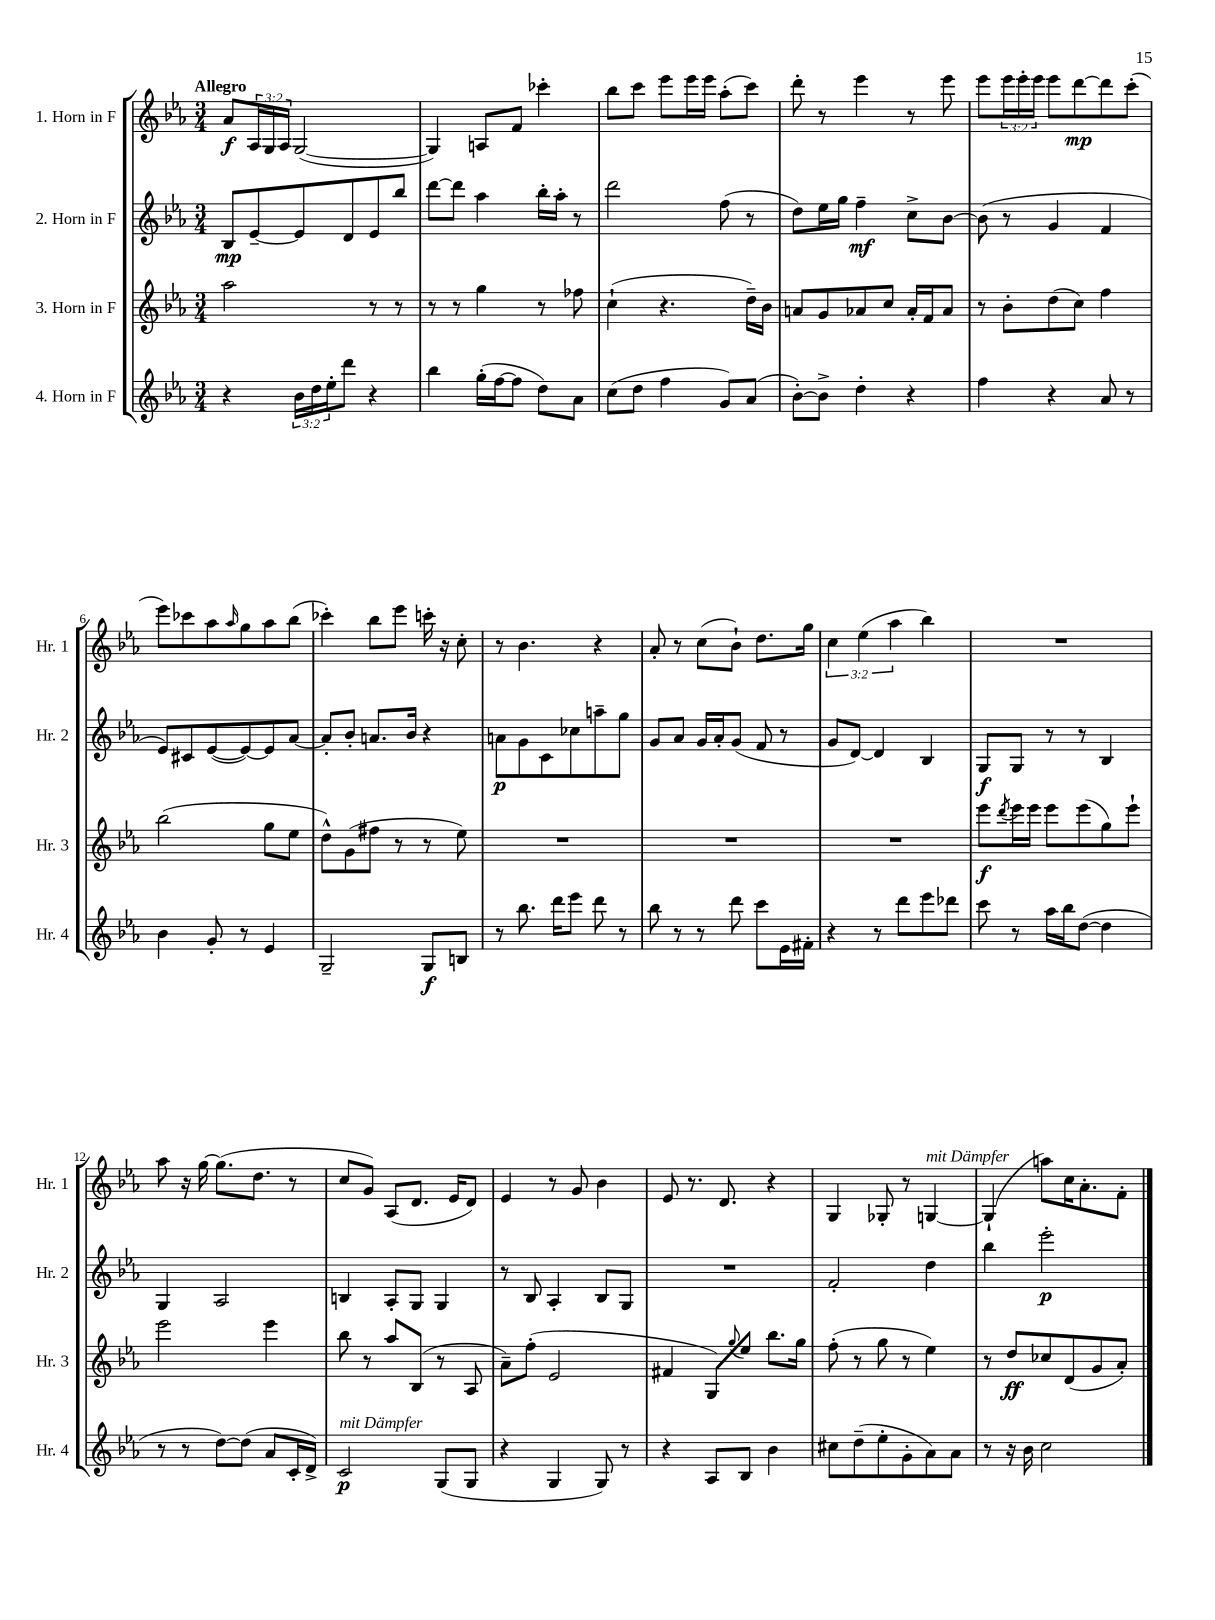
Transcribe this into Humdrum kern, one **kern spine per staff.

**kern	**kern	**kern	**kern
*staff4	*staff3	*staff2	*staff1
*clefG2	*clefG2	*clefG2	*clefG2
*k[b-e-a-]	*k[b-e-a-]	*k[b-e-a-]	*k[b-e-a-]
*M3/4	*M3/4	*M3/4	*M3/4
4r	2aa-\	8B-/L	8a-/L
.	.	[8e-~/	24A-/L
.	.	.	24G/
.	.	.	24A-/JJ
24b-\LL	.	8e-/]	([2G/
24dd\	.	.	.
24ee-'\J	.	.	.
8ddd\J	.	8d/	.
4r	8r	8e-/	.
.	8r	8bb-/J	.
=	=	=	=
4bb-\	8r	[8ddd\L	4G/])
.	8r	8ddd\]J	.
(16gg'\LL	4gg\	4aa-\	8A/L
[16ff\J	.	.	.
8ff\]J	.	.	8f/J
8dd\L)	8r	16bb-'\LL	4ccc-'\
.	.	16aa-'\JJ	.
8a-\J	8ff-\	8r	.
=	=	=	=
(8cc\L	(4cc`\	2ddd\	8bb-\L
8dd\J	.	.	8ccc\J
4ff\	4.r	.	8eee-\L
.	.	.	16eee-\L
.	.	.	16eee-\JJ
8g/L)	.	(8ff\	(8aa-'\L
(8a-/J	16dd~\LL)	8r	8ccc\J)
.	16b-\JJ	.	.
=	=	=	=
[8b-'\L)	8a/L	8dd\L)	8ddd'\
8b-^\]J	8g/	16ee-\L	8r
.	.	16gg\JJ	.
4dd'\	8a-/	4ff~\	4eee-\
.	8cc/J	.	.
4r	16a-'/LL	8cc^\L	8r
.	16f/J	.	.
.	8a-/J	[8b-\J	8eee-\
=	=	=	=
4ff\	8r	(8b-\]	8eee-\L
.	8b-'\L	8r	24eee-\L
.	.	.	24eee-'\
.	.	.	24eee-\JJ
4r	(8dd\	4g/	8eee-\L
.	8cc\J)	.	[8ddd\
8a-/	4ff\	4f/	8ddd\]
8r	.	.	(8ccc'\J
=	=	=	=
4b-\	(2bb-\	8e-/L)	8eee-\L)
.	.	8c#/	8ccc-\
8g'/	.	([8e-/	8aa-\
.	.	.	16qqaa-/
8r	.	8e-/_)	8gg\
4e-/	8gg\L	8e-/]	8aa-\
.	8ee-\J	[8a-/J	(8bb-\J
=	=	=	=
2G~/	8dd^^\L)	8a-'/]L	4ccc-'\)
.	(8g\	8b-'/J	.
.	8ff#\J	8.a/L	8bb-\L
.	8r	.	8eee-\J
.	.	16b-/Jk	.
8G/L	8r	4r	16ccc'\
.	.	.	16r
8B/J	8ee-\)	.	8cc'\
=	=	=	=
8r	2.r	8a\L	8r
8.bb-\	.	8g\	4.b-\
.	.	8c\	.
16ddd\LK	.	.	.
8eee-\J	.	8cc-\	.
8ddd\	.	8aa~\	4r
8r	.	8gg\J	.
=	=	=	=
8bb-\	2.r	8g/L	8a-'/
8r	.	8a-/J	8r
8r	.	16g/LL	(8cc\L
.	.	16a-'/J	.
8ddd\	.	(8g/J	8b-`\J)
8ccc\L	.	8f/	8.dd\L
16e-\L	.	8r	.
16f#'\JJ	.	.	16gg\Jk
=	=	=	=
4r	2.r	8g/L	6cc\
.	.	[8d/J)	.
.	.	.	(6ee-\
8r	.	4d/]	.
.	.	.	6aa-\
8ddd\L	.	.	.
8eee-\	.	4B-/	4bb-\)
8ddd-\J	.	.	.
=	=	=	=
8ccc\	8eee-\L	8G/L	2.r
.	8qddd/	.	.
8r	16eee-\L	8G/J	.
.	16eee-\JJ	.	.
16aa-\LL	8eee-\L	8r	.
16bb-\J	.	.	.
([8dd\J	(8eee-\	8r	.
4dd\]	8gg\)	4B-/	.
.	8eee-`\J	.	.
=	=	=	=
8r	2eee-\	4G/	8aa-\
8r	.	.	16r
.	.	.	[16gg\
[8dd\L)	.	2A-/	(8.gg\]L
(8dd\]J	.	.	.
.	.	.	8.dd\J
8a-/L	4eee-\	.	.
16c'/L	.	.	8r
16d^/JJ)	.	.	.
=	=	=	=
2c/	8bb-\	4B/	8cc/L
.	8r	.	8g/J)
.	8aa-/L	8A-'/L	(8A-/L
.	(8B-/J	8G/J	8.d/J
(8G/L	8r	4G/	.
.	.	.	16e-/LK
8G/J	8A-/	.	8d/J)
=	=	=	=
4r	8a-~\L)	8r	4e-/
.	(8ff'\J	8B-/	.
4G/	2e-/	4A-'/	8r
.	.	.	8g/
8G/)	.	8B-/L	4b-\
8r	.	8G/J	.
=	=	=	=
4r	4f#/	2.r	8e-/
.	.	.	8.r
8A-/L	8G/L)	.	.
.	.	.	8.d/
.	8qqgg/	.	.
8B-/J	8ee-/J	.	.
4b-\	8.bb-\L	.	4r
.	16gg\Jk	.	.
=	=	=	=
8cc#\L	(8ff'\	2f'/	4G/
(8dd~\	8r	.	.
8ee-'\	8gg\	.	8G-'/
8g'\	8r	.	8r
8a-\)	4ee-\)	4dd\	[4G/
8a-\J	.	.	.
=	=	=	=
8r	8r	4bb-\	(4G`/]
16r	8dd/L	.	.
16b-\	.	.	.
2cc\	8cc-/	2eee-'\	8aa\L)
.	(8d/	.	16cc\K
.	.	.	8.a-'\
.	8g/	.	.
.	8a-'/J)	.	8f'\J
==	==	==	==
*-	*-	*-	*-
